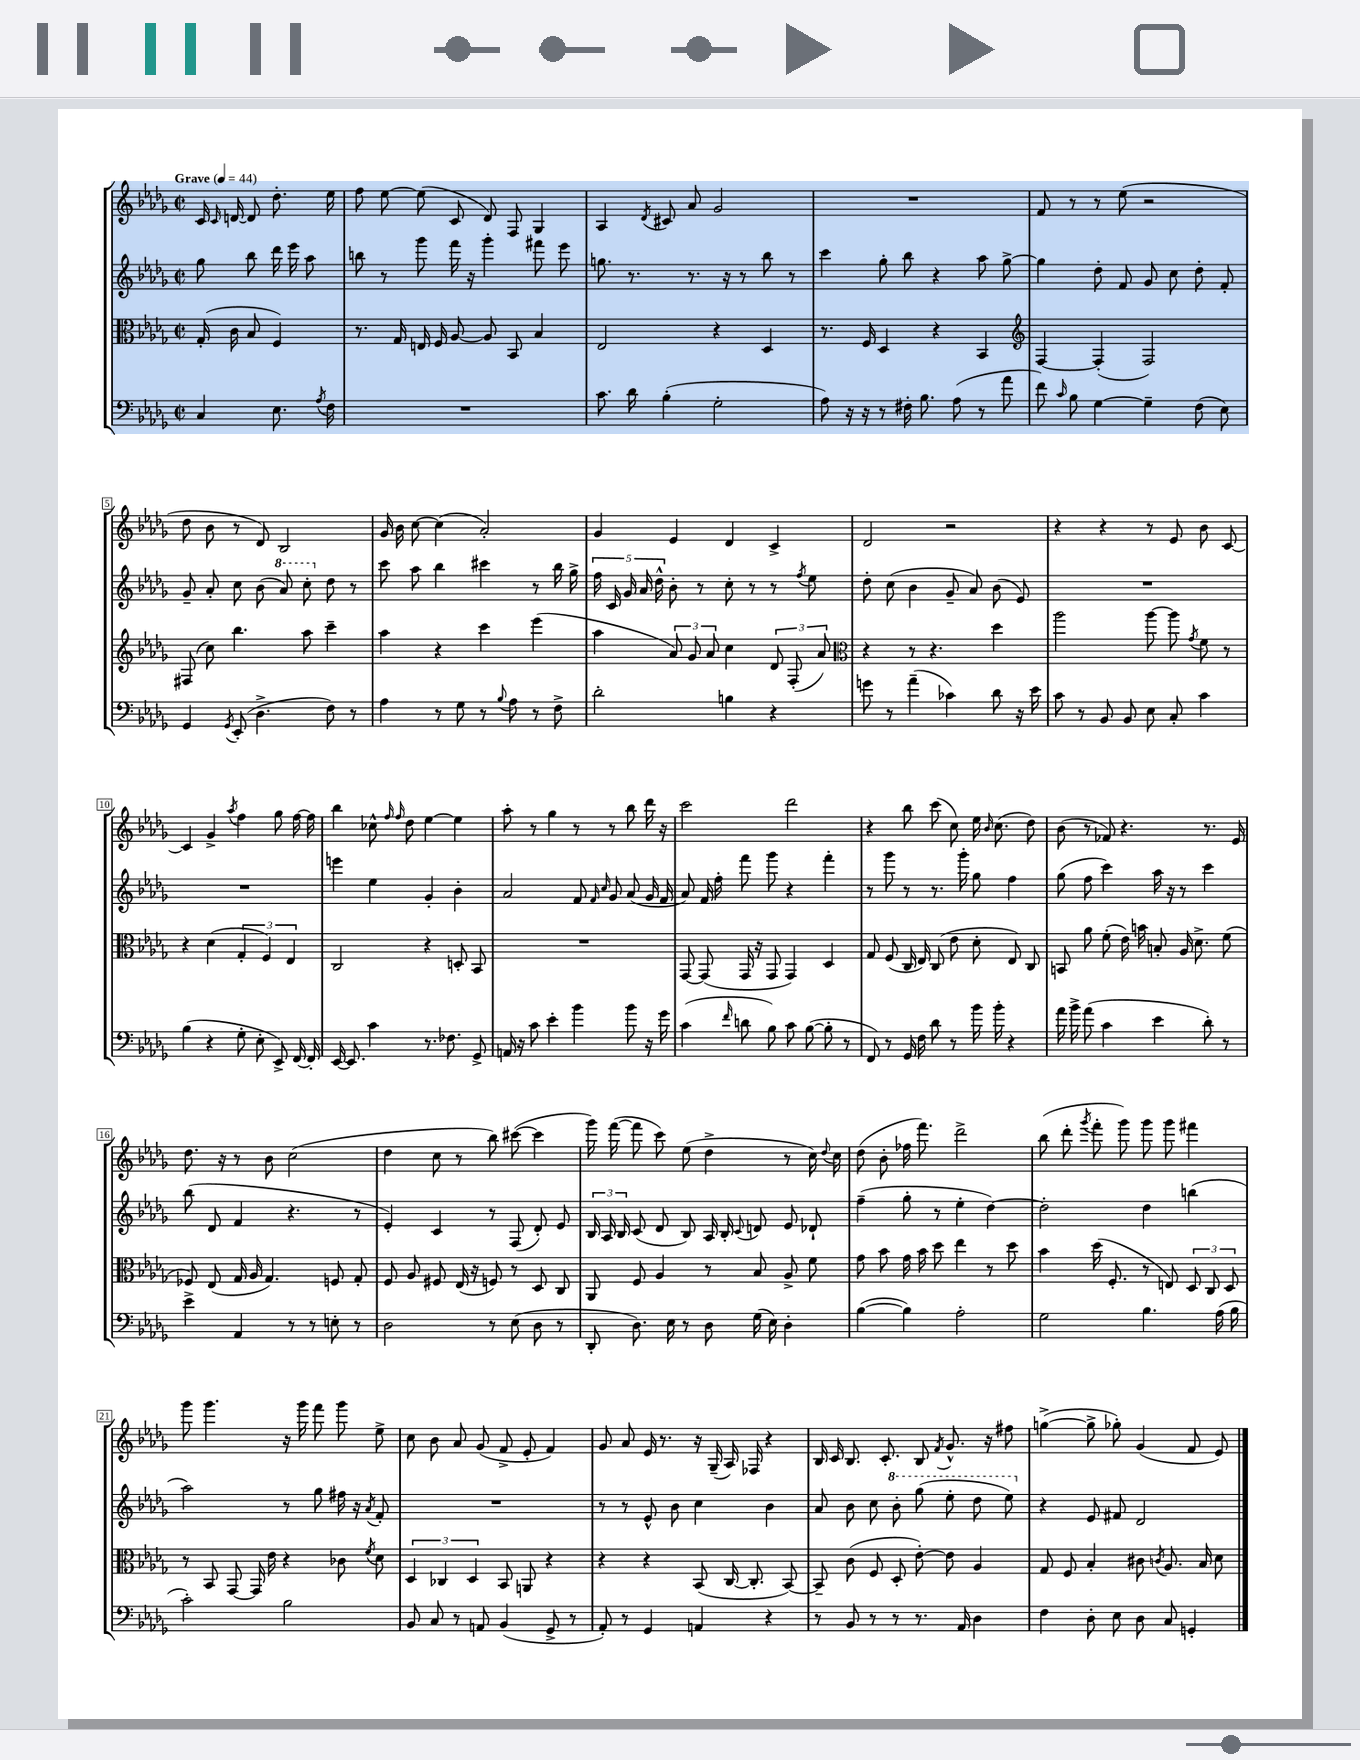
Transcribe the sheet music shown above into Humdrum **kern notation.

**kern	**kern	**kern	**kern
*part4	*part3	*part2	*part1
*staff4	*staff3	*staff2	*staff1
*clefF4	*clefC3	*clefG2	*clefG2
*k[b-e-a-d-g-]	*k[b-e-a-d-g-]	*k[b-e-a-d-g-]	*k[b-e-a-d-g-]
*M2/2	*M2/2	*M2/2	*M2/2
*met(c|)	*met(c|)	*met(c|)	*met(c|)
*MM44	*MM44	*MM44	*MM44
=	=	=	=
!	!	!	!LO:TX:a:B:t=Grave
4C/	(16G-'/	8gg-\	16c/
.	.	.	16qqc/
.	16c\	.	[16dn/
.	8B-/	8bb-\	8d/]
8.E-\	4F/)	16ddd-\	8.dd-'\
.	.	16eee-\	.
.	.	8aa-\	.
8qA-/	.	.	.
16F\	.	.	16ee-\
=1	=1	=1	=1
1r	8.r	8bbn\	8ff\
.	.	8r	[8ee-\
.	16G-/	.	.
.	16En/	8ggg-\	(8ee-\]
.	16F/	.	.
.	[8A-/	16fff\	8c/
.	.	16r	.
.	8A-/]	4ggg-'\	8d-/)
.	8BB-/	.	8F/
.	4B-/	8fff#X\	4G-/
.	.	8eee-\	.
=2	=2	=2	=2
8.c\	2E-/	8.ggn\	4A-/
16d-\	.	8.r	.
.	.	.	8qd-/
(4B-'\	.	.	8c#X/
.	.	8.r	8a-/
2G-'\	4r	.	2g-/
.	.	16r	.
.	.	8r	.
.	4D-/	8bb-\	.
.	.	8r	.
=3	=3	=3	=3
8A-\)	8.r	4ccc\	1r
16r	.	.	.
16r	16F/	.	.
8r	4D-/	8gg-'\	.
16F#X'\	.	8bb-\	.
8.B-\	.	.	.
.	4r	4r	.
(8A-\	.	.	.
8r	4BB-/	8aa-\	.
8a-\	.	[8gg-^\	.
=4	=4	=4	=4
*	*clefG2	*	*
8f\)	[4F/	4gg-\]	8f/
16qqc/	.	.	.
8B-\	.	.	8r
[4G-\	(4F'/]	8dd-'\	8r
.	.	8f/	(8ee-\
4G-~\]	2F/)	8g-/	2r
.	.	8cc\	.
(8F\	.	8dd-'\	.
8E-\)	.	8f'/	.
!!LO:LB:g=z
=5	=5	=5	=5
4GG-/	(8F#X/	8g-~/	8dd-\
.	8cc\)	8a-'/	8b-\
8qGG-/	.	.	.
(8EE-'/	4.bb-\	8cc\	8r
4.D-^\	.	(8b-\	8d-/)
*	*	*8va	*
.	.	8aa-/)	2B-/
.	8aa-\	8ccc'\	.
*	*	*X8va	*
8F\)	4ccc~\	8dd-\	.
8r	.	8r	.
=6	=6	=6	=6
4A-\	4aa-\	8ccc\	16g-/
.	.	.	16b-\
.	.	8aa-\	[8cc\
8r	4r	4bb-\	(4cc\]
8G-\	.	.	.
8r	4ccc\	4ccc#X\	2a-'/)
8qqB-/	.	.	.
8A-\	.	.	.
8r	(4eee-\	8r	.
8F^\	.	16bb-\	.
.	.	16gg-^\	.
=7	=7	=7	=7
2d-'\	4aa-\	20ff\	4g-/
.	.	20c/	.
.	.	20g-/	.
.	.	20a-/	.
.	.	20dd-^^\	.
.	12a-/)	8b-'\	4e-/
.	12g-/	.	.
.	.	8r	.
.	12a-/	.	.
4Bn\	4cc\	8cc'\	4d-/
.	.	8r	.
4r	12d-/	8r	4c^/
.	(12F'/	.	.
.	.	8qff/	.
.	.	8ee-\	.
.	12a-/)	.	.
=8	=8	=8	=8
*	*clefC3	*	*
8gn\	4r	8dd-'\	2d-/
8r	.	(8cc\	.
(4a-~\	8r	4b-\	.
.	4.r	.	.
4c-X\)	.	8g-~/	2r
.	.	8a-/)	.
8d-\	4dd-\	(8b-\	.
16r	.	8e-/)	.
16e-\	.	.	.
=9	=9	=9	=9
8c\	2aa-\	1r	4r
8r	.	.	.
8BB-/	.	.	4r
8BB-/	.	.	.
8E-\	[8aa-\	.	8r
8C'/	8aa-\]	.	8e-/
.	8qg-/	.	.
4c\	8f\	.	8b-\
.	8r	.	[8c/
!!LO:LB:g=z
=10	=10	=10	=10
(4B-\	4r	1r	4c/]
4r	(4d-\	.	4g-^/
.	.	.	8qaa-/
8G-'\	6G-'/	.	4ff\
8E-'\	.	.	.
.	6F/)	.	.
8EE-^/)	.	.	8gg-\
.	6E-/	.	.
[16FF/	.	.	[16ff\
16FF'/]	.	.	16ff\]
=11	=11	=11	=11
[16EE-/	2C/	4eeen\	4bb-\
8.EE-/]	.	.	.
4c\	.	4ee-\	8cc-X^^\
.	.	.	16qqff/
.	.	.	16qqff/
.	.	.	8dd-\
8.r	4r	4g-'/	[4ee-\
8.F-X\	.	.	.
.	8Dn'/	4b-'\	4ee-\]
8GG-^/	8BB-/	.	.
=12	=12	=12	=12
16AAn/	1r	2a-/	8aa-'\
16r	.	.	.
8c\	.	.	8r
4e-'\	.	.	4gg-\
4b-\	.	8f/	8r
.	.	16qqf/	.
.	.	16qqcc/	.
.	.	8g-/	8r
8b-\	.	(8a-/	8bb-\
16r	.	16g-/	16ddd-\
16g-\	.	16f/	16r
=13	=13	=13	=13
(4c\	[8GG-/	8a-/)	2ccc\
.	(8GG-/]	16f/	.
.	.	16ff'\	.
16qqf/	.	.	.
8dn\	16GG-/	8fff\	.
.	16r	.	.
8B-\)	8GG-/	8ggg-\	.
8c\	4GG-/)	4r	2ddd-\
([8B-\	.	.	.
8B-'\]	4D-/	4fff'\	.
8r	.	.	.
=14	=14	=14	=14
8FF/)	8G-/	8r	4r
8r	(8F/	8ggg-\	.
16GG-/	16C/	8r	8bb-\
16F\	16E-/)	.	.
8d-\	(8C/	8.r	(8ccc\
8r	8e-\	.	8cc\)
.	.	16ggg-'\	.
16b-\	8d-'\	8gg-\	16ee-\
.	.	.	16qqb-/
16b-'\	.	.	(8.cc\
4r	8E-/)	4ff\	.
.	8C/	.	8dd-\)
=15	=15	=15	=15
16a-\	8BBn/	(8gg-\	(8b-\
16b-^\	.	.	.
(8a-\	8a-\	8ff\	8r
4c\	(8f'\	4ccc\)	8f-X/)
.	16e-\)	.	4.r
.	16bn\	.	.
4e-\	8Bn'/	16aa-\	.
.	.	16r	.
.	16A-/	8r	.
.	8.d-^\	.	.
8d-'\)	.	4ccc\	8.r
8r	(8f\	.	.
.	.	.	16e-/
!!LO:LB:g=z
=16	=16	=16	=16
4e-^\	8F-X/)	(8bb-\	8.dd-\
.	(8E-/	8d-/	.
.	.	.	16r
4AA-/	16G-/	4f/	8r
.	16A-/	.	.
.	4.G-/)	.	8b-\
8r	.	4.r	(2cc\
8r	.	.	.
8En'\	8Fn/	.	.
8r	8G-'/	8r	.
=17	=17	=17	=17
2D-\	8F/	4e-'/)	4dd-\
.	8A-/	.	.
.	8F#X/	4c/	8cc\
.	(16E-/	.	8r
.	16r	.	.
8r	8Fn/)	8r	8bb-\)
(8E-\	8r	(8F/	([8ccc#X\
8D-\	8D-/	8d-'/)	4ccc#\]
8r	8C/	8e-/	.
=18	=18	=18	=18
8DD-'/	8AA-/	24B-/	16ggg-\)
.	.	24A-/	.
.	.	.	([16fff\
.	.	24B-/	.
8.D-\)	8F/	(8c/	8fff\]
.	4A-/	8d-/	8ccc\)
16E-\	.	.	.
8r	.	8B-/)	(8ee-\
8D-\	8r	16A-/	4dd-^\
.	.	16B-'/	.
.	.	8qqc/	.
(16G-\	8B-/	8dn/	.
16E-\)	.	.	.
4D-'\	8A-^/	8e-/	8r
.	8f\	8d-X`/	16cc\)
.	.	.	8qqdd-/
.	.	.	16cc\
=19	=19	=19	=19
([4B-\	8g-\	(4ff~\	(8dd-\
.	8b-\	.	8b-'\
4B-\])	16g-\	8gg-'\	16ff-X\
.	16b-\	.	8.fff\)
.	8dd-\	8r	.
2A-'\	4ee-\	4ee-'\	2ddd-^\
.	8r	[4dd-\)	.
.	8dd-\	.	.
=20	=20	=20	=20
2G-\	4b-\	2dd-'\]	(8bb-\
.	.	.	8ddd-'\
.	.	.	8qggg-/
.	(16dd-\	.	8fff'\
.	8.F'/	.	.
.	.	.	8ggg-\)
4.B-\	8r	4dd-\	8ggg-\
.	8En/)	.	8ggg-\
.	12D-/	(4bbn\	4fff#X\
.	12C/	.	.
(16A-\	.	.	.
.	12D-/	.	.
16B-\	.	.	.
!!LO:LB:g=z
=21	=21	=21	=21
2c'\)	8r	2aa-\)	8ggg-\
.	8BB-/	.	4.ggg-\
.	[8GG-/	.	.
.	16GG-/]	.	.
.	16e-\	.	.
2B-\	4r	8r	16r
.	.	.	16ggg-\
.	.	8gg-\	8fff\
.	8c-X\	16ff#X\	8ggg-\
.	.	16r	.
.	8qf/	8qa-/	.
.	8d-\	8f'/	8ee-^\
=22	=22	=22	=22
8BB-/	6D-/	1r	8cc\
8C/	.	.	8b-\
.	6C-X/	.	.
8r	.	.	8a-/
.	6D-/	.	.
8AAn/	.	.	(8g-/
(4BB-/	8BB-/	.	8f^/
.	8AAn/	.	8e-'/
8GG-^/	4r	.	4f/)
8r	.	.	.
=23	=23	=23	=23
8AA-'/)	4r	8r	8g-/
8r	.	8r	8a-/
4GG-/	4r	8e-^^/	16e-/
.	.	.	8.r
.	.	8b-\	.
4AAn/	(8BB-/	4cc\	16r
.	.	.	(16G-~/
.	[16C/	.	16A-/)
.	8.C'/]	.	16F-X/
4r	.	4b-\	4r
.	[8BB-/)	.	.
=24	=24	=24	=24
8r	8BB-~/]	8a-/	16B-/
.	.	.	16c/
8BB-/	(8c\	8b-\	8.B-/
8r	8F/	8cc\	.
.	.	.	8.c'/
*	*	*8va	*
8r	8D-'/	8bb-'\	.
8.r	[8e-'\)	(8ggg-\	8B-/
.	.	.	8qf/
.	8e-\]	8eee-'\	8.g-^^/
16AA-/	.	.	.
4D-\	4A-/	8ddd-\	.
.	.	.	16r
.	.	8eee-\)	8ff#X\
=25	=25	=25	=25
*	*	*X8va	*
4F\	8G-/	4r	([4ggn^\
.	8F/	.	.
8D-'\	4B-'/	8e-/	8gg^\]
8E-\	.	8f#X/	8gg-X'\)
8D-\	8c#X\	2d-/	(4g-/
.	8qcn/	.	.
8C/	8.A-/	.	.
4GGn'/	.	.	8f/
.	16B-/	.	.
.	8d-\	.	8e-/)
==	==	==	==
*-	*-	*-	*-
